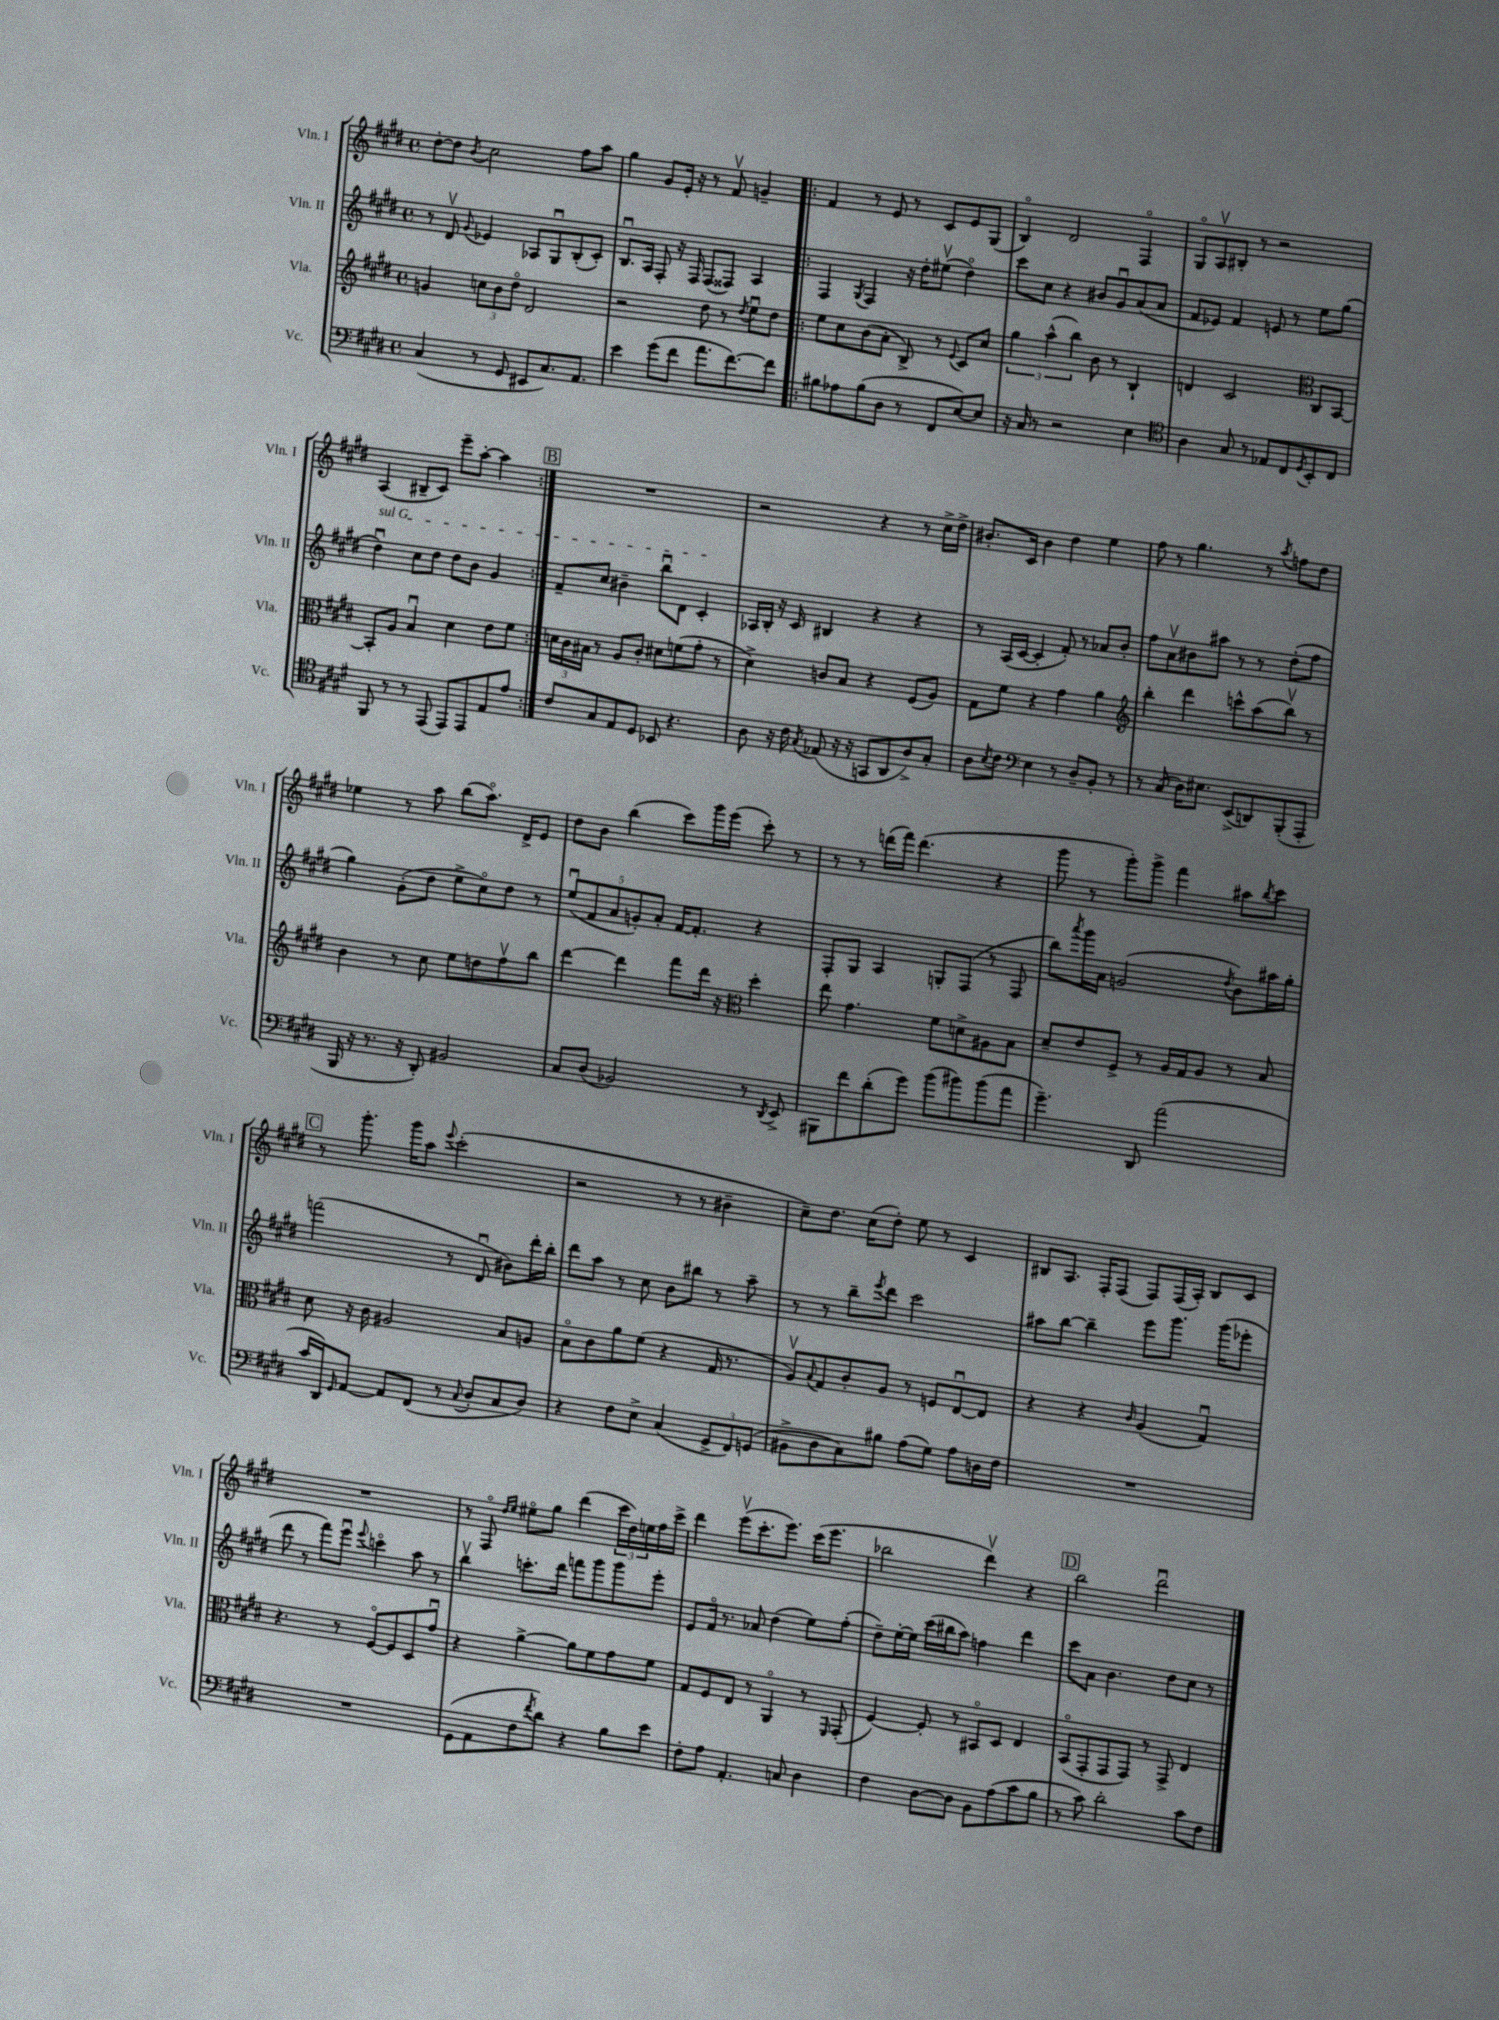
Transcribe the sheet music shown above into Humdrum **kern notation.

**kern	**kern	**kern	**kern
*staff4	*staff3	*staff2	*staff1
*clefF4	*clefG2	*clefG2	*clefG2
*k[f#c#g#d#]	*k[f#c#g#d#]	*k[f#c#g#d#]	*k[f#c#g#d#]
*M4/4	*M4/4	*M4/4	*M4/4
*met(c)	*met(c)	*met(c)	*met(c)
(4C#	4g	8r	[8dd#'
.	.	8d#v	8dd#]
.	.	8qqg#	8qb
8r	12cc	4e-	2cc#
.	12b	.	.
8GG#	.	.	.
.	12dd#o	.	.
8EE#	2d#	8A-	.
8.C#)	.	8G#u	.
.	.	(8B'	8ff#
8.AA	.	.	.
.	.	8c#')	8aa
=	=	=	=
4e	2r	8.Bu	4gg#
.	.	16A	.
(8g#	.	8F#'	8g#
8f#	.	16r	16e'
.	.	16F#	16r
8.a	8dd#	(8F#	8r
.	8r	8F##)	8f#v
[8.f#)	.	.	.
.	8qdd#	.	.
.	8eeu	4A	4g~
8f#]	8dd#	.	.
=!|:	=!|:	=!|:	=!|:
8B#	8ee	4F#	4f#
8A-	8cc#	.	.
.	.	8qG#	.
(8B#	(8b	4F#	8r
8D#	8a'	.	8e
8r	8B^)	16r	8r
.	.	16dd#'	.
8FF#	8r	(8ee#v	8c#
.	8qqe	.	.
[8E)	8c#	4dd#o)	8e
8E]	8cc#	.	(8G#
=	=	=	=
16r	6gg#	8ccc#	4Bo)
16C#	.	.	.
8r	.	8cc#	.
.	(6aa^^	.	.
2r	.	4r	2d#
.	6bb)	.	.
.	8b	8b#	.
.	8r	8g#u	.
4E	4B`	(8a	4F#o
.	.	8a	.
=	=	=	=
*clefC4	*	*	*
4A	4d	8f#	8G#o
.	.	8e-)	8Av
8G#	2c#	4f#	8B#'
8r	.	.	8r
8E-	.	8e	2r
8C#	.	8r	.
*	*clefC3	*	*
8qD#	.	.	.
8BB'	8C#	8ee	.
8C#	[8BB	(8gg#	.
=	=	=	=
8FF#	8BB']	4dd#u)	(4A
8r	8A	.	.
8r	4Bu	8cc#	8B#~
(8EE	.	8dd#	8c#)
8EE)	4d#	8dd#	8eee~
8EE	.	8b	[8aa'
8E	8e	4g#	4aa]
8e	8f#	.	.
=:|!	=:|!	=:|!	=:|!
8c#	24d	8f#~	1r
.	24c#	.	.
.	24B#	.	.
8G#	8r	8cc#	.
8E	8A	4b#~	.
8D#	8c#'	.	.
8BB-	8d#	8bbu	.
4.r	(8f	8d#	.
.	8g#'	4c#'	.
.	8r	.	.
=	=	=	=
8A	4d#^)	16A-	2r
.	.	16B'	.
16r	.	16r	.
16c#	.	16c#	.
8qG#	.	.	.
(8E-	8c	4B#	.
16r	8B	.	.
16r	.	.	.
8GG	4r	4r	4r
8AA	.	.	.
8A^)	(8F#	4r	8r
8G#'	8A)	.	16cc#^
.	.	.	16dd#^
=	=	=	=
8A	8G#	8r	8.b#'
8qB	.	.	.
8c#	8f#	(16A	.
.	.	[16c#	16c#
*clefF4	*	*	*
4E	4r	4c#']	4b#
8r	4g#	8f#')	4dd#
8D#~	.	8r	.
8BB'	4a	8a-	4ee
8r	.	8b'	.
=	=	=	=
*	*clefG2	*	*
8r	4bb'	8ff#	8ff#
(8C#	.	8av	8r
16D#)	4ddd#	8b#	4.gg#
8.E#	.	.	.
.	.	8aa#	.
(8EE^	8ccc^^	8r	.
8DD)	(8aa	8r	8r
.	.	.	8qaa
(8BBB'	8bbv)	(8dd#'	8ff
8AAA'	8r	8ff#	8dd#
=	=	=	=
16BBB	4b	4gg#)	4ee-
16r	.	.	.
8.r	.	.	.
.	8r	(8g#'	8r
16r	.	.	.
8DD#')	8cc#	8dd#	8aa
2BB#	8ee	8ee^	(8bb
.	8dd	8cc#o)	8.aao)
.	8ff#v	8dd#	.
.	.	.	16d#^
.	8bb	8r	8e
=	=	=	=
8C#	[4ddd#	(10eeu	8dd#
.	.	10f#	.
(8D#	.	.	8b
.	.	10a	.
2BB-)	4ddd#]	.	(4bb
.	.	10g')	.
.	.	10a'	.
.	8fff#	[16f#	8ccc#)
.	.	8.f#']	.
.	16ddd#	.	16ggg#
.	16r	.	(16eee
*	*clefC3	*	*
8r	4dd#'	4r	8ccc#')
8qDD#	.	.	.
8EE^	.	.	8r
=	=	=	=
8BBB#	8ee	8F#'	8r
8f#	4.g#	8G#	8r
(8d#'	.	4A	(16ddd
.	.	.	16fff#)
8g#)	.	.	(4.ddd
(8b	8f#	8G'	.
8b#)	8d^	(8F#	.
(8b#	8A#	8r	4r
8a	8B	8F#	.
=	=	=	=
4.g#~)	8d#~	8bb)	8ggg#
.	.	8qaaa	.
.	8e	16ggg#	8r
.	.	16a	.
.	8F#^	(2g	8ggg#')
8DD#	8r	.	8ggg#^
(2a	16A	.	4fff#
.	16G#	.	.
.	8A	.	.
.	.	8qdd#	.
.	8r	8b)	8aa#
.	.	.	8qbb
.	8B	16aa#	8ccc#
.	.	16gg#'	.
=	=	=	=
16c#	8d#	(2fff	8r
16DD#)	.	.	.
16qqGG#	.	.	.
[8AA	16r	.	8.ggg#'
.	16c#	.	.
8AA]	2A#	.	.
.	.	.	16ggg#
(8FF#	.	.	8aa
.	.	.	8qqeee
8r	.	8r	(2ccc#'
8qqC#	.	.	.
8D#'	.	8d#u	.
8C#	8B	8b#)	.
8D#)	8A	16ddd#'	.
.	.	16bb'	.
=	=	=	=
4r	8Bo	8ddd#	2r
.	8c#	8aa	.
8F#	8a	8r	.
8E^	(8f#	8cc#	.
(4C#	4r	8b	8r
.	.	8bb#	8r
12GG#^	16G#	8r	4b#~
.	8.r	.	.
12FF#)	.	.	.
.	.	8aa~	.
(12GG	.	.	.
=	=	=	=
8BB#^	8Av)	8r	8cc#~)
.	8qqB	.	.
8D#	8G#	8r	8.dd#
8C#)	8c#'	8bb~	.
.	.	.	(16cc#
.	.	8qeee	.
8B#	8A	8ddd#	8dd#')
(8A	8r	2ccc#	8ee
8G#)	8F	.	8r
8A	[8Eu	.	4c#
16D	8E]	.	.
16F#	.	.	.
=	=	=	=
1r	4r	8aa#	8B#
.	.	[8bb	8.A
.	4r	4bb~]	.
.	.	.	16F#'
.	.	.	(8F#
.	16qqc#	.	.
.	(4A	8eee	8F#)
.	.	8.ggg#	(16F#
.	.	.	16A')
.	4G#u)	.	8B#
.	.	(16ggg#	.
.	.	8eee-'	8c#
=	=	=	=
1r	4.r	8ddd#	1r
.	.	8r	.
.	.	8fff#)	.
.	8r	8eeeu	.
.	.	8qqeee	.
.	[8F#o	4ccco	.
.	8F#]	.	.
.	8D#	8aa	.
.	8g#u	8r	.
=	=	=	=
(8GG#	4r	4bbv	8r
8AA	.	.	8F#o
.	.	.	16qqdd#
.	.	.	16qqee
8F#	[4a^	8.ccc'	8ee#o
8qf#	.	.	.
8d#)	.	.	8gg#
.	.	16ddd#	.
4r	8a]	8fff	(4ddd#
.	8f#	8ggg#	.
8B	8g#	8ggg#	24ccc#
.	.	.	24dd#)
.	.	.	24ee
8e	8f#	8eee'	16ff#
.	.	.	16ccc#^
=	=	=	=
8F#'	8G#	8e	4ddd#
8A	8F#	16f#o	.
.	.	8.r	.
4.AA'	8E	.	(8eeev
.	8r	8a-	8.ccc#'
.	4AAo	(4dd#	.
.	.	.	8.eee)
8C	.	.	.
4D#	8r	8ee)	(16ccc#
.	.	.	8.eee
.	16qqFF#	.	.
.	(8GG#'	(8ff#'	.
=	=	=	=
4F#	[4F#)	8dd#~)	2bb-
.	.	[16ee'	.
.	.	16ee]	.
[8D#	8F#']	(16ccc#	.
.	.	16bb#	.
8D#]	8r	8aa)	.
8BB	8BB#o	4ff	4ddd#v)
(8A	8D#	.	.
8c#	4E	4ddd#	4r
8B	.	.	.
=	=	=	=
8r	(8BBo	8ccc#	2bb
8c#)	8GG#'	8a	.
2d#'	8GG#	4.b	.
.	8GG#)	.	.
.	8r	.	2ddd#u
.	8GG#^	8dd#	.
8c#	4E	8cc#	.
8F#	.	8r	.
==	==	==	==
*-	*-	*-	*-
